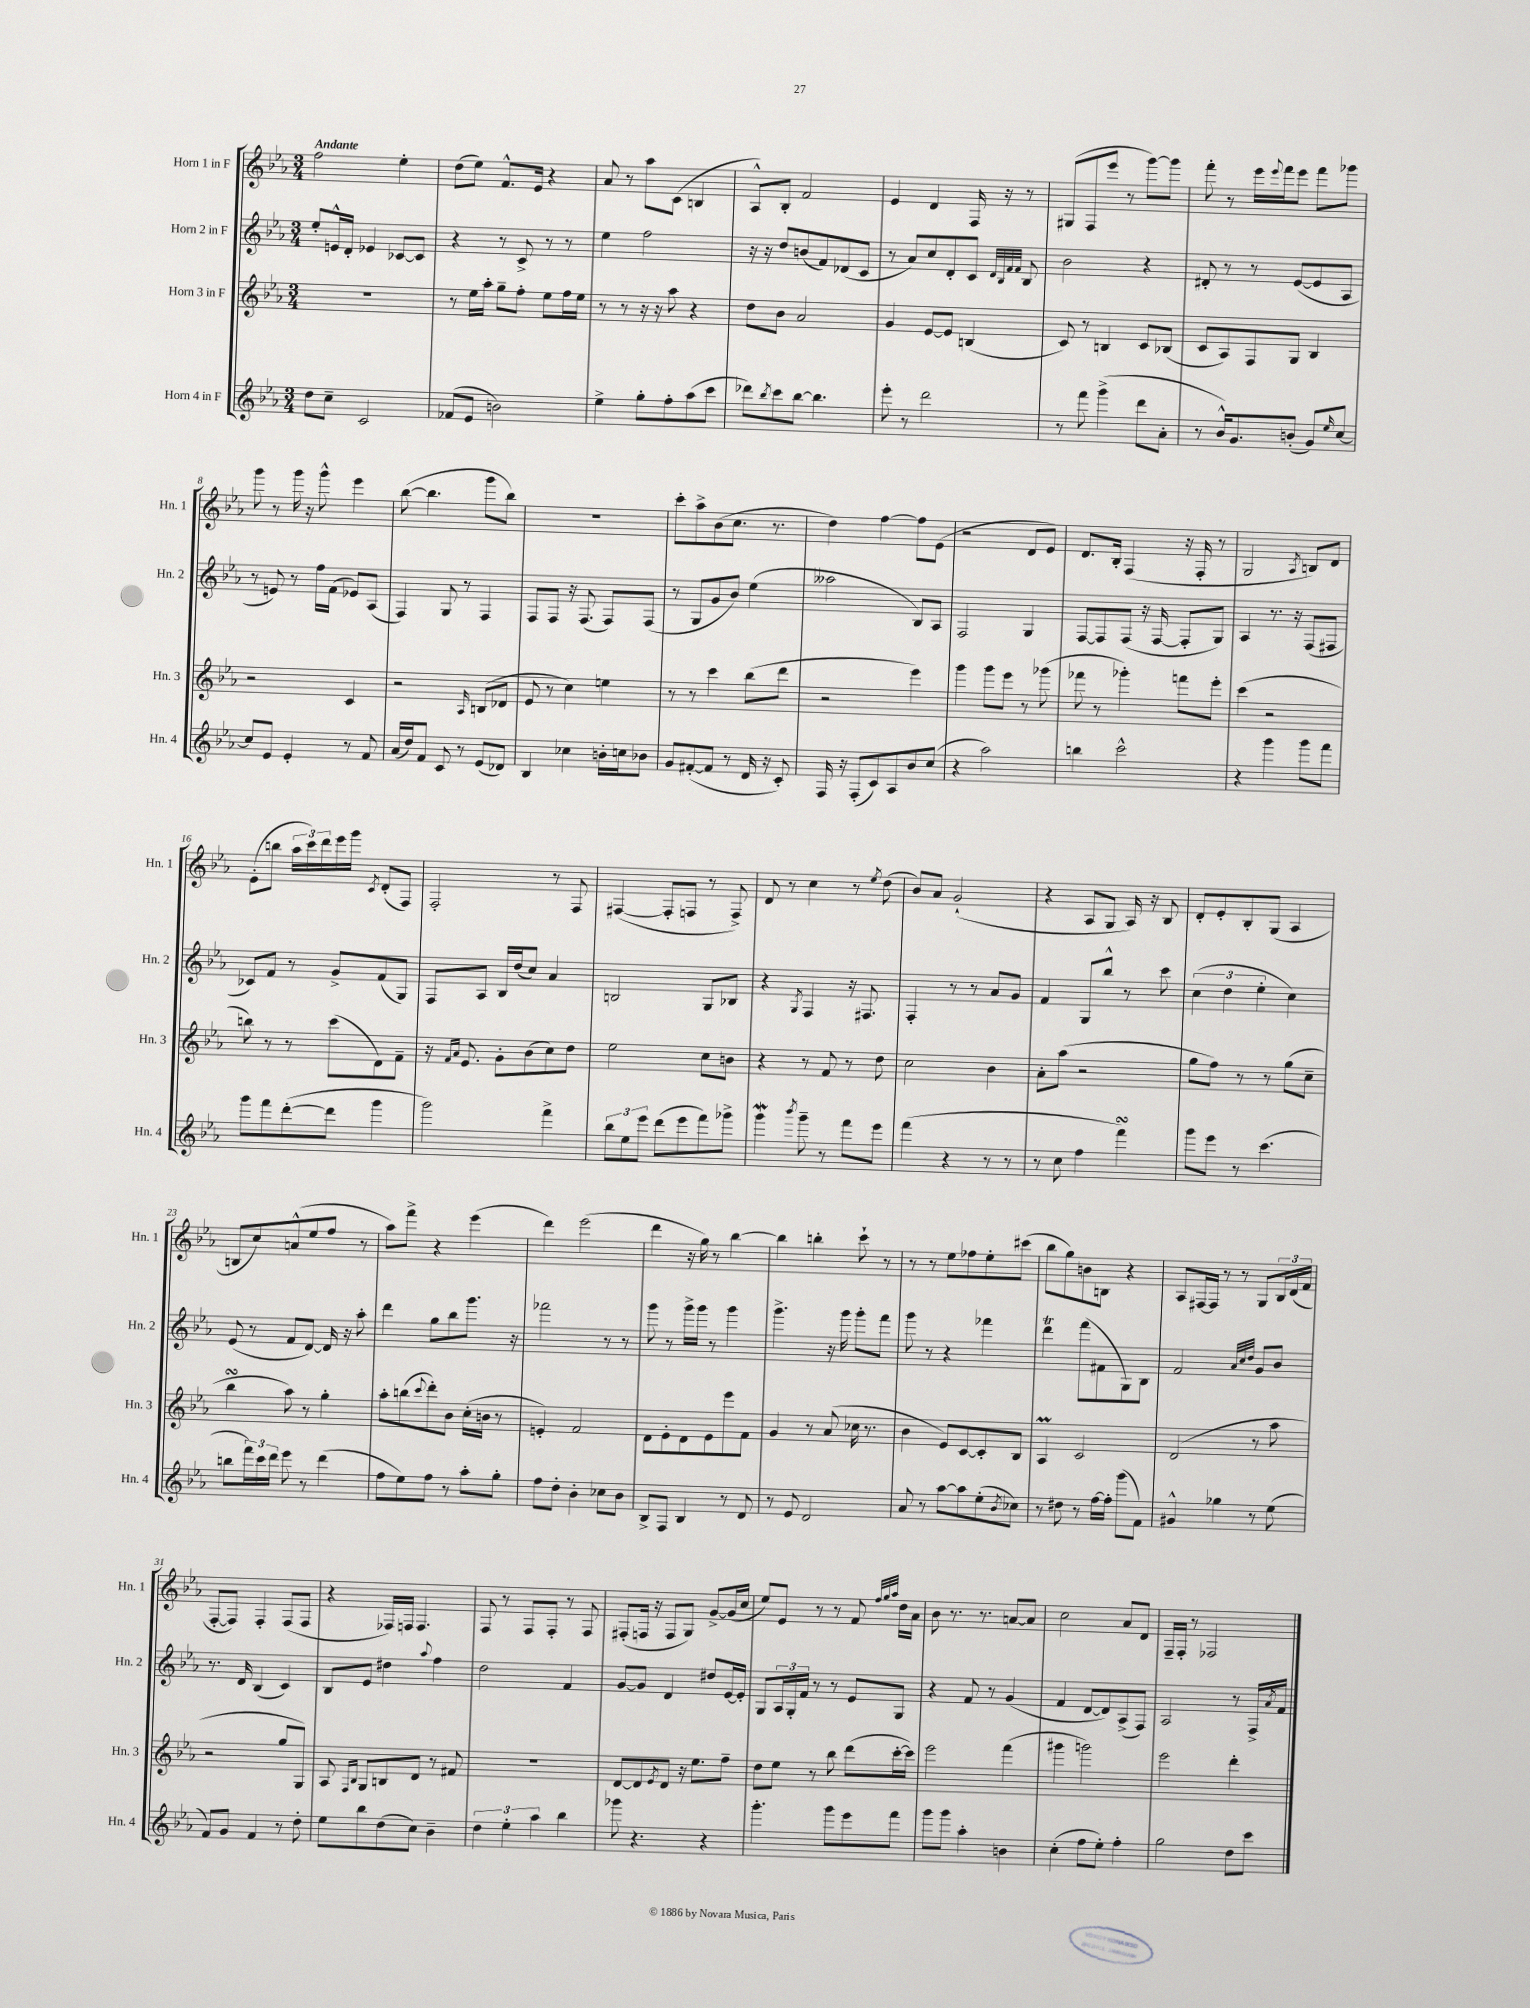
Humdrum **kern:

**kern	**kern	**kern	**kern
*staff4	*staff3	*staff2	*staff1
*clefG2	*clefG2	*clefG2	*clefG2
*k[b-e-a-]	*k[b-e-a-]	*k[b-e-a-]	*k[b-e-a-]
*M3/4	*M3/4	*M3/4	*M3/4
8dd	2.r	8ee-'	2ff
8cc~	.	16e^^	.
.	.	16d'	.
2c	.	4e-	.
.	.	[8c-	4ee-'
.	.	8c-]	.
=	=	=	=
(8f-	8r	4r	(8dd
8e-	16ee-	.	8ee-)
.	16aa-'	.	.
2b)	8gg~	8r	8.f^^
.	8ff'	8c^	.
.	.	.	16e-
.	8ee-	8r	4r
.	16ff	8r	.
.	16ee-	.	.
=	=	=	=
4ee-^	8r	4ee-	8a-
.	8r	.	8r
8gg'	16r	2ff	8aa-
.	16r	.	.
8ff'	8aa-	.	(8c
(8aa-	4r	.	4B
8ccc	.	.	.
=	=	=	=
8ddd-)	8dd	16r	8A-^^)
.	.	16r	.
8qbb-	.	.	.
8ccc	8b-	8dd	8B-'
[8bb-	2a-	(8b	2f
4.bb-]	.	8f)	.
.	.	(8d-	.
.	.	8c	.
=	=	=	=
8eee-'	4g	8r	4e-
8r	.	8a-)	.
2ddd	[8e-	8cc	4d
.	8e-]	8d'	.
.	(4B	8c	16F
.	.	.	16r
.	.	32qqd	.
.	.	32qqB-	.
.	.	32qqf	.
.	.	32qqf	.
.	.	8B-	8r
=	=	=	=
8r	8c)	2b-	(8G#
8fff	8r	.	8F
(4ggg^	4B	.	8eee-
.	.	.	8r
8ddd	8c	4r	[8ggg)
8a-'	(8B-	.	8ggg]
=	=	=	=
8r	8c	8d#'	8fff'
16b-^^)	8A-)	8r	8r
8.g	.	.	.
.	8F	8r	16eee-
.	.	.	8qqeee-
.	.	.	16fff
(8b'	8G	([8e-	8eee-
8g)	4B-	8e-]	8fff
16qqee-	.	.	.
[8cc	.	8A-	8ggg-
=	=	=	=
8cc]	2r	8r	8ggg
8e-	.	8e)	8r
4e-'	.	8r	16ggg
.	.	.	16r
.	.	16ff	8ggg^^
.	.	(16f	.
8r	4c	8e-)	4eee-
8f	.	(8A-	.
=	=	=	=
(16a-	2r	4F)	([8bb-
16dd)	.	.	.
8f	.	.	4.bb-]
8c	.	8G	.
8r	.	8r	.
.	16qqA-	.	.
(8e-	(8B	4F	8ggg
8d-)	8d-	.	8bb-)
=	=	=	=
4B-	8e-	8F	2.r
.	8r	8F	.
4cc-	4cc)	16r	.
.	.	(8.F	.
16b'	4ee	8F)	.
16cc	.	.	.
8b-	.	(8F	.
=	=	=	=
8g	8r	8r	8ccc'
([8f#'	8r	8G	8aa-^
8f#]	4ccc	8g	(8b-
8r	.	8b-)	8.cc
16d	(8bb-	(4ee-	.
16r	.	.	8.r
8c')	8ddd	.	.
=	=	=	=
16F	2r	2aa--	4dd)
16r	.	.	.
(8F'	.	.	.
8c)	.	.	[4ff
8A-	.	.	.
8b-	4eee-)	8B-)	8ff]
(8cc	.	8A-	(8e-
=	=	=	=
4r	4ggg	2F	2r
2aa-)	8ggg	.	.
.	8eee-	.	.
.	8r	4G	8d
.	(8ggg-	.	8e-)
=	=	=	=
4bb	8fff-	[8F	8.d
.	8r	8F]	.
.	.	.	16B-'
2ccc^^	4ggg-')	(8F	(4F
.	.	16r	.
.	.	[16F	.
.	8fff	8F']	16r
.	.	.	16F'
.	8eee-'	8G)	8r
=	=	=	=
4r	(4ccc	4A-	2G
4ggg	2r	8.r	.
.	.	16r	.
.	.	.	8qA-
8ggg	.	(8F	8B)
8fff	.	8F#	8d
=	=	=	=
8ggg	8bb)	8c-)	(8e-'
8fff	8r	8f	8bb
([8ddd'	8r	8r	24aa-
.	.	.	24ccc)
.	.	.	24ddd
8ddd]	(8ccc	8g^	16eee-
.	.	.	16ggg
.	.	.	8qc
4ggg	8d)	(8f	(8d'
.	8f~	8G)	8F)
=	=	=	=
2ggg)	16r	8F	2F'
.	16qqf	.	.
.	16qqa-	.	.
.	8.e-	.	.
.	.	8A-	.
.	8g'	16B-	.
.	.	(16dd	.
.	(8b-	8cc)	.
4fff^	8cc)	4a-	8r
.	8dd	.	8F
=	=	=	=
12bb-	2ee-	2B	([4F#
12ee-	.	.	.
12eee-	.	.	.
(8ddd	.	.	8F#']
8eee-	.	.	8F
8fff)	8cc	8G	8r
8ggg-^	8b	8B-	8F^)
=	=	=	=
4ggg	4r	4r	8d
.	.	.	8r
8qbbb-	.	8qG	.
8ggg~	8r	4F	4cc
8r	8f	.	.
8fff	8r	16r	8r
.	.	8.F#	.
.	.	.	8qee-
8eee-	8dd	.	(8dd
=	=	=	=
(4fff	2cc	4F'	8b-)
.	.	.	8a-
4r	.	8r	(2g`
.	.	8r	.
8r	4b-	8a-	.
8r	.	8g	.
=	=	=	=
8r	8a-'	4f	4r
8cc	(8aa-	.	.
4ff	2r	8G	8A-
.	.	8bb-^^	8G
4fff)	.	8r	16A-)
.	.	.	16r
.	.	8ccc	8B-
=	=	=	=
8ggg	8gg	(6cc	8d'
8eee-	8ff)	.	8e-'
.	.	6dd	.
8r	8r	.	8B-'
.	.	6ee-'	.
(4.ccc	8r	.	(8G
.	(8gg	4cc)	4A-
.	8cc~	.	.
=	=	=	=
8bb	4bb-	(8e-	8B
24fff)	.	8r	8cc)
24ccc	.	.	.
24ddd	.	.	.
8eee-	8aa-)	8f	(8a^^
8r	8r	[8d)	8ee-
(4ddd	4gg'	16d]	8ff
.	.	16r	.
.	.	8aa-'	8r
=	=	=	=
8ff	8aa-'	4ddd	8aa-)
8ee-)	(8bb	.	8fff^
.	8qqccc	.	.
8ff	8ddd')	8gg	4r
8r	8b-	8bb-	.
8aa-'	(16cc'	8.ggg	(4eee-
.	16b	.	.
8gg'	8r	.	.
.	.	16r	.
=	=	=	=
8ff	4e')	2fff-	4ddd)
8dd'	.	.	.
4b-'	2f	.	(2eee-
8cc-	.	8r	.
8b-	.	8r	.
=	=	=	=
8B-^	8d	8ggg	4ddd
8F	8e-'	8r	.
4B-	8d	16ggg^	16r
.	.	16ggg	16gg)
.	8e-	8r	8r
8r	8eee-	4ggg	[4bb-
8d	8f	.	.
=	=	=	=
8r	4g	4.ggg^	4bb-]
8e-	.	.	.
2d	8r	.	4bb'
.	(8a-	16r	.
.	.	16ggg	.
.	16cc-	8ggg'	8ccc`
.	8.r	.	.
.	.	8fff	8r
=	=	=	=
8a-	4b-	8ggg	8r
8r	.	8r	8r
[8aa-	8e-)	4r	8ee-
8aa-]	[8c	.	8ff-
(8ee-'	8c']	4fff-	8ee-'
8qb-	.	.	.
8cc-)	8B-	.	(8ccc#
=	=	=	=
8r	4A-	4ddd	8bb-
8dd#	.	.	8gg)
8r	2c	(8fff	8b
[16ff	.	8f#	8B
16ff']	.	.	.
(8ggg	.	8G)	4r
8f)	.	8B-	.
=	=	=	=
4g#^^	(2d	2f	8A-
.	.	.	[16F#
.	.	.	16F#]
4gg-	.	.	8r
.	.	.	8r
.	.	32qqa-	.
.	.	32qqcc	.
.	.	32qqdd	.
8r	8r	8g	8G
(8ee-	8aa-	8b-	24B-
.	.	.	(24d
.	.	.	24f
=	=	=	=
8f)	2r	8.r	[8F'
8g	.	.	8F])
.	.	16d	.
4f	.	(4B-	4F'
8r	8gg	4c)	(8F
8dd'	8G)	.	8F
=	=	=	=
8ee-	8A-	8B-	4r
.	16qqF	.	.
.	16qqB-	.	.
8bb-	8G	8e-	.
(8dd	8B	4dd#	16F-)
.	.	.	16F
8cc)	8d	.	4.F
.	.	8qqaa-	.
4b-~	8r	4ff	.
.	8f#	.	.
=	=	=	=
6dd	2.r	2dd	8F
.	.	.	8r
6ee-'	.	.	.
.	.	.	8F
6aa-	.	.	.
.	.	.	8F'
4bb-	.	4f	8r
.	.	.	8F
=	=	=	=
8ggg-	[8d	[8g	(8F#'
4.r	8d]	8g]	16F
.	.	.	16r
.	8qe-	.	.
.	8d	4d	8F
.	16r	.	8G)
.	8.ee-	.	.
4r	.	8dd#	[8g^
.	8ff~	[16e-	(16g]
.	.	16e-']	16cc
=	=	=	=
4.ggg'	8dd	8G	8ee-)
.	8ee-	24A-	8e-
.	.	24G'	.
.	.	24f	.
.	8r	8r	8r
8ggg	8bb-	8r	8r
8eee-	(8ddd	8e-	8f
.	.	.	32qqff
.	.	.	32qqgg
.	.	.	32qqaa-
8fff	[16ccc'	8G	16dd
.	16ccc])	.	16a-
=	=	=	=
8ggg	2eee-	4r	8b-
8ggg	.	.	8.r
4aa-'	.	8f	.
.	.	.	8.r
.	.	8r	.
4b	(4fff	(4g	[8a
.	.	.	8a]
=	=	=	=
(4cc'	4ggg#	4f	2cc
8ff	2ggg)	[8d	.
8ee-')	.	8d])	.
4ff'	.	(8A-^	8a-
.	.	8F)	8d
=	=	=	=
2gg	2eee-	2A-	16F~
.	.	.	16F'
.	.	.	8r
.	.	.	2F-
8dd	4ddd'	8r	.
8ccc	.	16F^	.
.	.	8qa-	.
.	.	16f	.
==	==	==	==
*-	*-	*-	*-
